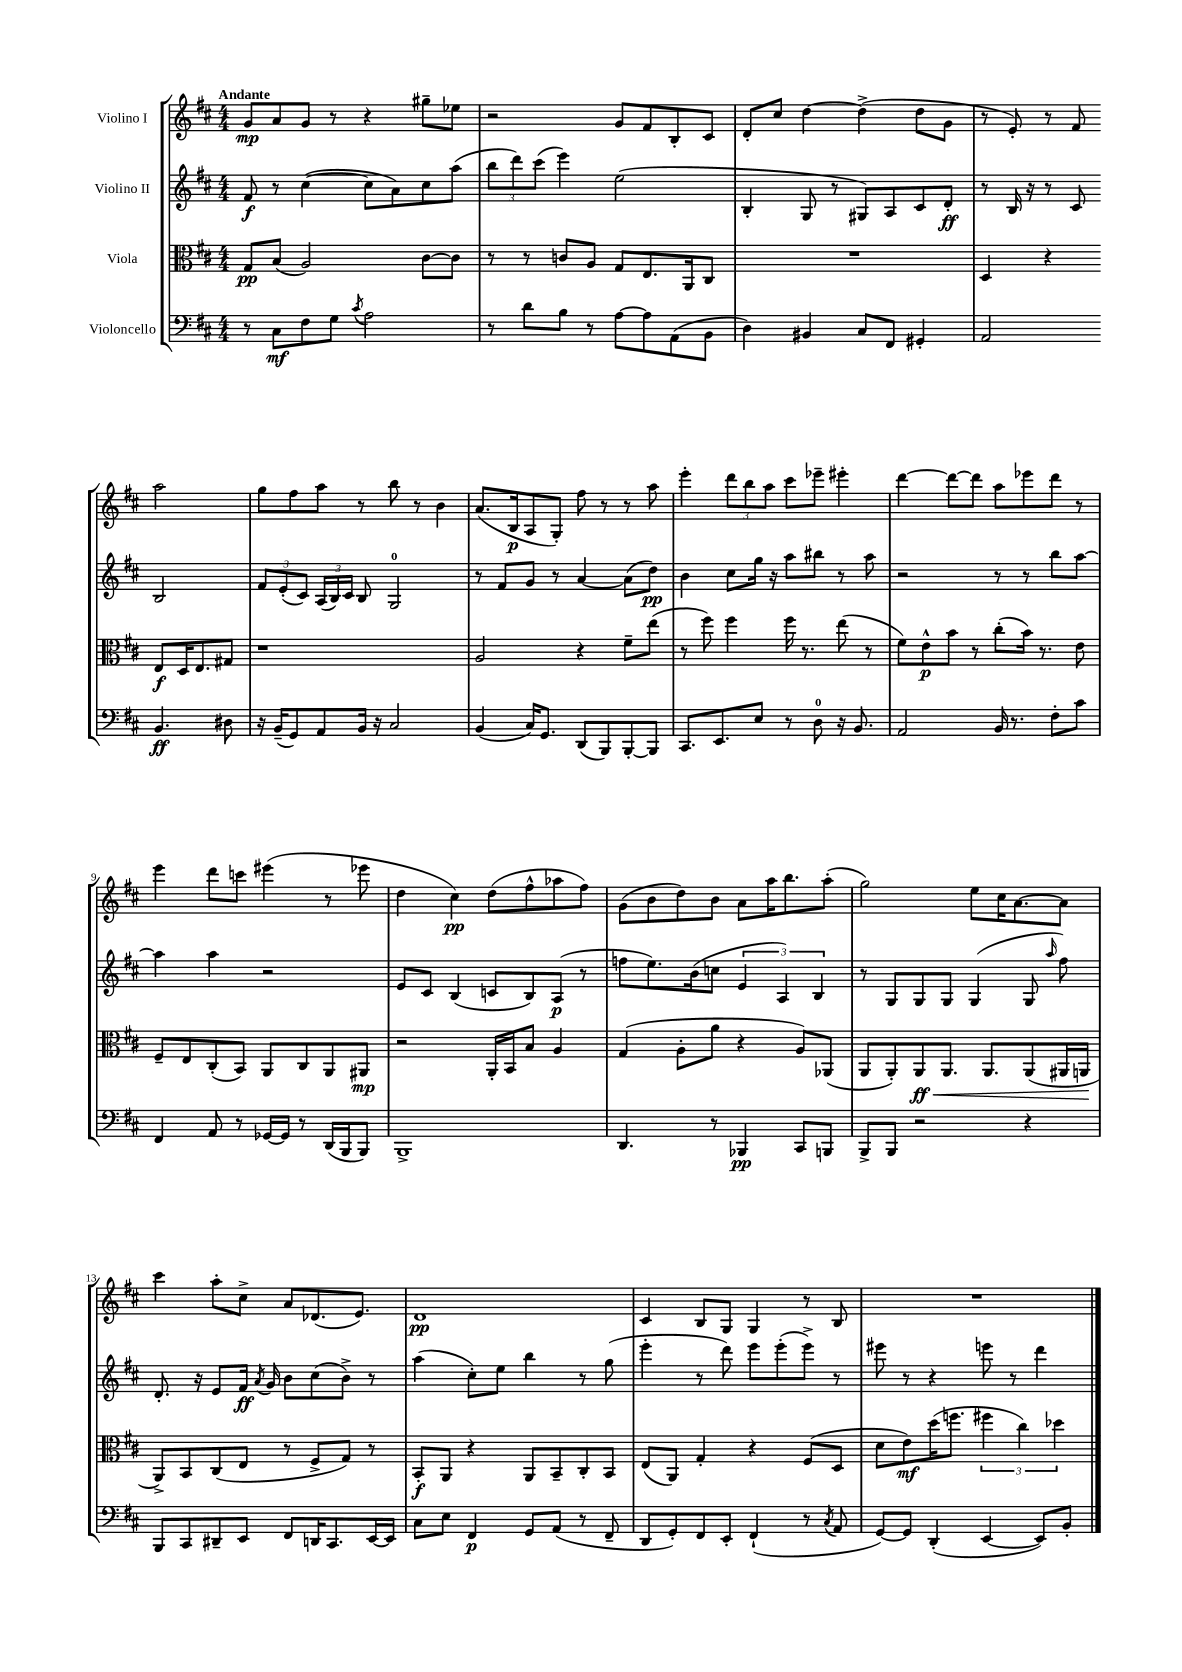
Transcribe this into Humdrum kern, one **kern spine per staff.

**kern	**dynam	**kern	**dynam	**kern	**dynam	**kern	**dynam
*part4	*part4	*part3	*part3	*part2	*part2	*part1	*part1
*staff4	*staff4	*staff3	*staff3	*staff2	*staff2	*staff1	*staff1
*I"Violoncello	*	*I"Viola	*	*I"Violino II	*	*I"Violino I	*
*clefF4	*	*clefC3	*	*clefG2	*	*clefG2	*
*k[f#c#]	*	*k[f#c#]	*	*k[f#c#]	*	*k[f#c#]	*
*M4/4	*	*M4/4	*	*M4/4	*	*M4/4	*
=1	=1	=1	=1	=1	=1	=1	=1
!	!	!	!	!	!	!LO:TX:a:B:t=Andante	!
8r	.	8G/L	pp	8f#/	f	8g/L	mp
8C#\L	mf	(8B/J	.	8r	.	8a/	.
8F#\	.	2A/)	.	([4cc#\	.	8g/J	.
8G\J	.	.	.	.	.	8r	.
8qc#/	.	.	.	.	.	.	.
2A\	.	.	.	8cc#\L]	.	4r	.
.	.	.	.	8a\)	.	.	.
.	.	[8c#\L	.	8cc#\	.	8gg#X~\L	.
.	.	8c#\J]	.	(8aa\J	.	8ee-X\J	.
=2	=2	=2	=2	=2	=2	=2	=2
8r	.	8r	.	12bb\L	.	2r	.
.	.	.	.	12ddd\)	.	.	.
8d\L	.	8r	.	.	.	.	.
.	.	.	.	(12ccc#\J	.	.	.
8B\J	.	8cn/L	.	4eee\)	.	.	.
8r	.	8A/J	.	.	.	.	.
[8A\L	.	8G/L	.	(2ee\	.	8g/L	.
8A\]	.	8.E/	.	.	.	8f#/	.
(8AA\	.	.	.	.	.	8B'/	.
.	.	16AA/k	.	.	.	.	.
8BB\J	.	8C#/J	.	.	.	8c#/J	.
=3	=3	=3	=3	=3	=3	=3	=3
4D\)	.	1r	.	4B'/	.	8d'/L	.
.	.	.	.	.	.	8cc#/J	.
4BB#X/	.	.	.	8G/	.	[4dd\	.
.	.	.	.	8r	.	.	.
8C#/L	.	.	.	8G#X/L)	.	(4dd^\]	.
8FF#/J	.	.	.	8A/	.	.	.
4GG#X'/	.	.	.	8c#/	.	8dd\L	.
.	.	.	.	8d'/J	ff	8g\J	.
=4	=4	=4	=4	=4	=4	=4	=4
2AA/	.	4D/	.	8r	.	8r	.
.	.	.	.	16B/	.	8e'/)	.
.	.	.	.	16r	.	.	.
.	.	4r	.	8r	.	8r	.
.	.	.	.	8c#/	.	8f#/	.
4.BB/	ff	8E/L	f	2B/	.	2aa\	.
.	.	16D/K	.	.	.	.	.
.	.	8.E/	.	.	.	.	.
8D#X\	.	8G#X/J	.	.	.	.	.
!!LO:LB:g=z
=5	=5	=5	=5	=5	=5	=5	=5
16r	.	1r	.	12f#/L	.	8gg\L	.
(16BB~/KL	.	.	.	.	.	.	.
.	.	.	.	(12e'/	.	.	.
8GG/)	.	.	.	.	.	8ff#\	.
.	.	.	.	12c#/J)	.	.	.
8AA/	.	.	.	(24A/LL	.	8aa\J	.
.	.	.	.	24B/)	.	.	.
.	.	.	.	24c#/JJ	.	.	.
16BB/Jk	.	.	.	8B/	.	8r	.
16r	.	.	.	.	.	.	.
2C#/	.	.	.	2G/	.	8bb\	.
.	.	.	.	.	.	8r	.
.	.	.	.	.	.	4b\	.
=6	=6	=6	=6	=6	=6	=6	=6
(4BB/	.	2A/	.	8r	.	(8.a/L	.
.	.	.	.	8f#/L	.	.	.
.	.	.	.	.	.	16B/k	p
16C#/KL)	.	.	.	8g/J	.	8A/	.
8.GG/J	.	.	.	.	.	.	.
.	.	.	.	8r	.	8G'/J)	.
(8DD/L	.	4r	.	[4a/	.	8ff#\	.
8BBB/)	.	.	.	.	.	8r	.
[8BBB'/	.	8f#~\L	.	(8a\L]	.	8r	.
8BBB/J]	.	(8ee\J	.	8dd\J)	pp	8aa\	.
=7	=7	=7	=7	=7	=7	=7	=7
8.CC#/L	.	8r	.	4b\	.	4eee'\	.
.	.	8ff#\)	.	.	.	.	.
8.EE/	.	.	.	.	.	.	.
.	.	4ff#\	.	8cc#\L	.	12ddd\L	.
.	.	.	.	.	.	12bb\	.
8E/J	.	.	.	16gg\Jk	.	.	.
.	.	.	.	.	.	12aa\J	.
.	.	.	.	16r	.	.	.
8r	.	16ff#\	.	8aa\L	.	8ccc#\L	.
.	.	8.r	.	.	.	.	.
8D\	.	.	.	8bb#X\J	.	8eee-X~\J	.
16r	.	(8ee\	.	8r	.	4eee#X'\	.
8.BB/	.	.	.	.	.	.	.
.	.	8r	.	8aa\	.	.	.
=8	=8	=8	=8	=8	=8	=8	=8
2AA/	.	8f#\L)	.	2r	.	[4ddd\	.
.	.	8e^^\	p	.	.	.	.
.	.	8b\J	.	.	.	8ddd\L_	.
.	.	8r	.	.	.	8ddd\J]	.
16BB/	.	(8cc#'\L	.	8r	.	8aa\L	.
8.r	.	.	.	.	.	.	.
.	.	16b\Jk)	.	8r	.	8eee-X\	.
.	.	8.r	.	.	.	.	.
8F#'\L	.	.	.	8bb\L	.	8ddd\J	.
8c#\J	.	8e\	.	[8aa\J	.	8r	.
!!LO:LB:g=z
=9	=9	=9	=9	=9	=9	=9	=9
4FF#/	.	8F#~/L	.	4aa\]	.	4eee\	.
.	.	8E/	.	.	.	.	.
8AA/	.	(8C#'/	.	4aa\	.	8ddd\L	.
8r	.	8BB/J)	.	.	.	8cccn\J	.
[16GG-X/LL	.	8AA/L	.	2r	.	(4eee#X\	.
16GG-/JJ]	.	.	.	.	.	.	.
8r	.	8C#/	.	.	.	.	.
(16DD/LL	.	8AA/	.	.	.	8r	.
16BBB/J	.	.	.	.	.	.	.
8BBB/J)	.	8AA#X/J	mp	.	.	8eee-X\	.
=10	=10	=10	=10	=10	=10	=10	=10
1BBB^	.	2r	.	8e/L	.	4dd\	.
.	.	.	.	8c#/J	.	.	.
.	.	.	.	(4B/	.	4cc#\)	pp
.	.	16AA'/LL	.	8cn/L	.	(8dd\L	.
.	.	16BB/J	.	.	.	.	.
.	.	8B/J	.	8B/)	.	8ff#^^\	.
.	.	4A/	.	(8A/J	p	8aa-X\	.
.	.	.	.	8r	.	8ff#\J)	.
=11	=11	=11	=11	=11	=11	=11	=11
4.DD/	.	(4G/	.	8ffn\L	.	(8g\L	.
.	.	.	.	8.ee\)	.	8b\	.
.	.	8A'\L	.	.	.	8dd\)	.
.	.	.	.	(16b\k	.	.	.
8r	.	8a\J	.	8ccn\J	.	8b\J	.
4BBB-X/	pp	4r	.	6e/	.	8a\L	.
.	.	.	.	.	.	16aa\K	.
.	.	.	.	6A/)	.	.	.
.	.	.	.	.	.	8.bb\	.
8CC#/L	.	8A/L)	.	.	.	.	.
.	.	.	.	6B/	.	.	.
8BBBn/J	.	(8AA-X/J	.	.	.	(8aa'\J	.
=12	=12	=12	=12	=12	=12	=12	=12
8BBB^/L	.	8AA/L	.	8r	.	2gg\)	.
8BBB/J	.	8AA'/)	.	8G/L	.	.	.
!	!	!	!LO:HP:b	!	!	!	!
2r	.	8AA/	< ff	8G/	.	.	.
.	.	8.AA/J	.	8G/J	.	.	.
.	.	.	.	(4G/	.	8ee\L	.
.	.	8.AA/L	.	.	.	.	.
.	.	.	.	.	.	16cc#\K	.
.	.	.	.	.	.	[8.a\	.
4r	.	(8AA/	.	8G/	.	.	.
.	.	.	.	16qqaa/	.	.	.
.	.	16AA#X/L	.	8ff#\)	.	8a\J]	.
.	.	16AAn/JJ	.	.	.	.	.
.	.	.	[	.	.	.	.
!!LO:LB:g=z
=13	=13	=13	=13	=13	=13	=13	=13
8BBB/L	.	8AA^/L)	.	8.d'/	.	4ccc#\	.
8CC#/	.	8BB/	.	.	.	.	.
.	.	.	.	16r	.	.	.
8DD#X~/	.	(8C#/	.	8e/L	.	8aa'\L	.
8EE/J	.	8E/J	.	16f#/Jk	ff	8cc#^\J	.
.	.	.	.	8qa/	.	.	.
.	.	.	.	16g/	.	.	.
8FF#/L	.	8r	.	8b\L	.	8a/L	.
16DDn/K	.	8F#^/L	.	(8cc#\	.	(8.d-X/	.
8.CC#/	.	.	.	.	.	.	.
.	.	8G/J)	.	8b^\J)	.	.	.
.	.	.	.	.	.	8.e/J)	.
[16EE/L	.	8r	.	8r	.	.	.
16EE/JJ]	.	.	.	.	.	.	.
=14	=14	=14	=14	=14	=14	=14	=14
8C#\L	.	8BB'/L	f	(4aa\	.	1d	pp
8E\J	.	8AA/J	.	.	.	.	.
4FF#/	p	4r	.	8cc#'\L)	.	.	.
.	.	.	.	8ee\J	.	.	.
8GG/L	.	8AA/L	.	4bb\	.	.	.
(8AA/J	.	8BB~/	.	.	.	.	.
8r	.	8C#'/	.	8r	.	.	.
8FF#~/	.	8BB/J	.	(8gg\	.	.	.
=15	=15	=15	=15	=15	=15	=15	=15
8DD/L	.	(8E/L	.	4eee'\	.	4c#/	.
8GG'/)	.	8AA/J)	.	.	.	.	.
8FF#/	.	4G'/	.	8r	.	8B/L	.
8EE'/J	.	.	.	8ddd\)	.	8G/J	.
(4FF#`/	.	4r	.	8eee\L	.	4G/	.
.	.	.	.	(8eee'\	.	.	.
8r	.	(8F#/L	.	8eee^\J)	.	8r	.
8qC#/	.	.	.	.	.	.	.
8AA/	.	8D/J	.	8r	.	8B/	.
=16	=16	=16	=16	=16	=16	=16	=16
[8GG/L)	.	8d\L	.	8eee#X\	.	1r	.
8GG/J]	.	8e\)	mf	8r	.	.	.
(4DD'/	.	(16dd\K	.	4r	.	.	.
.	.	8.ffn\J	.	.	.	.	.
[4EE/	.	6ff#X\	.	8eeen\	.	.	.
.	.	.	.	8r	.	.	.
.	.	6cc#\)	.	.	.	.	.
8EE/L])	.	.	.	4ddd\	.	.	.
.	.	6dd-X\	.	.	.	.	.
8BB'/J	.	.	.	.	.	.	.
==	==	==	==	==	==	==	==
*-	*-	*-	*-	*-	*-	*-	*-
